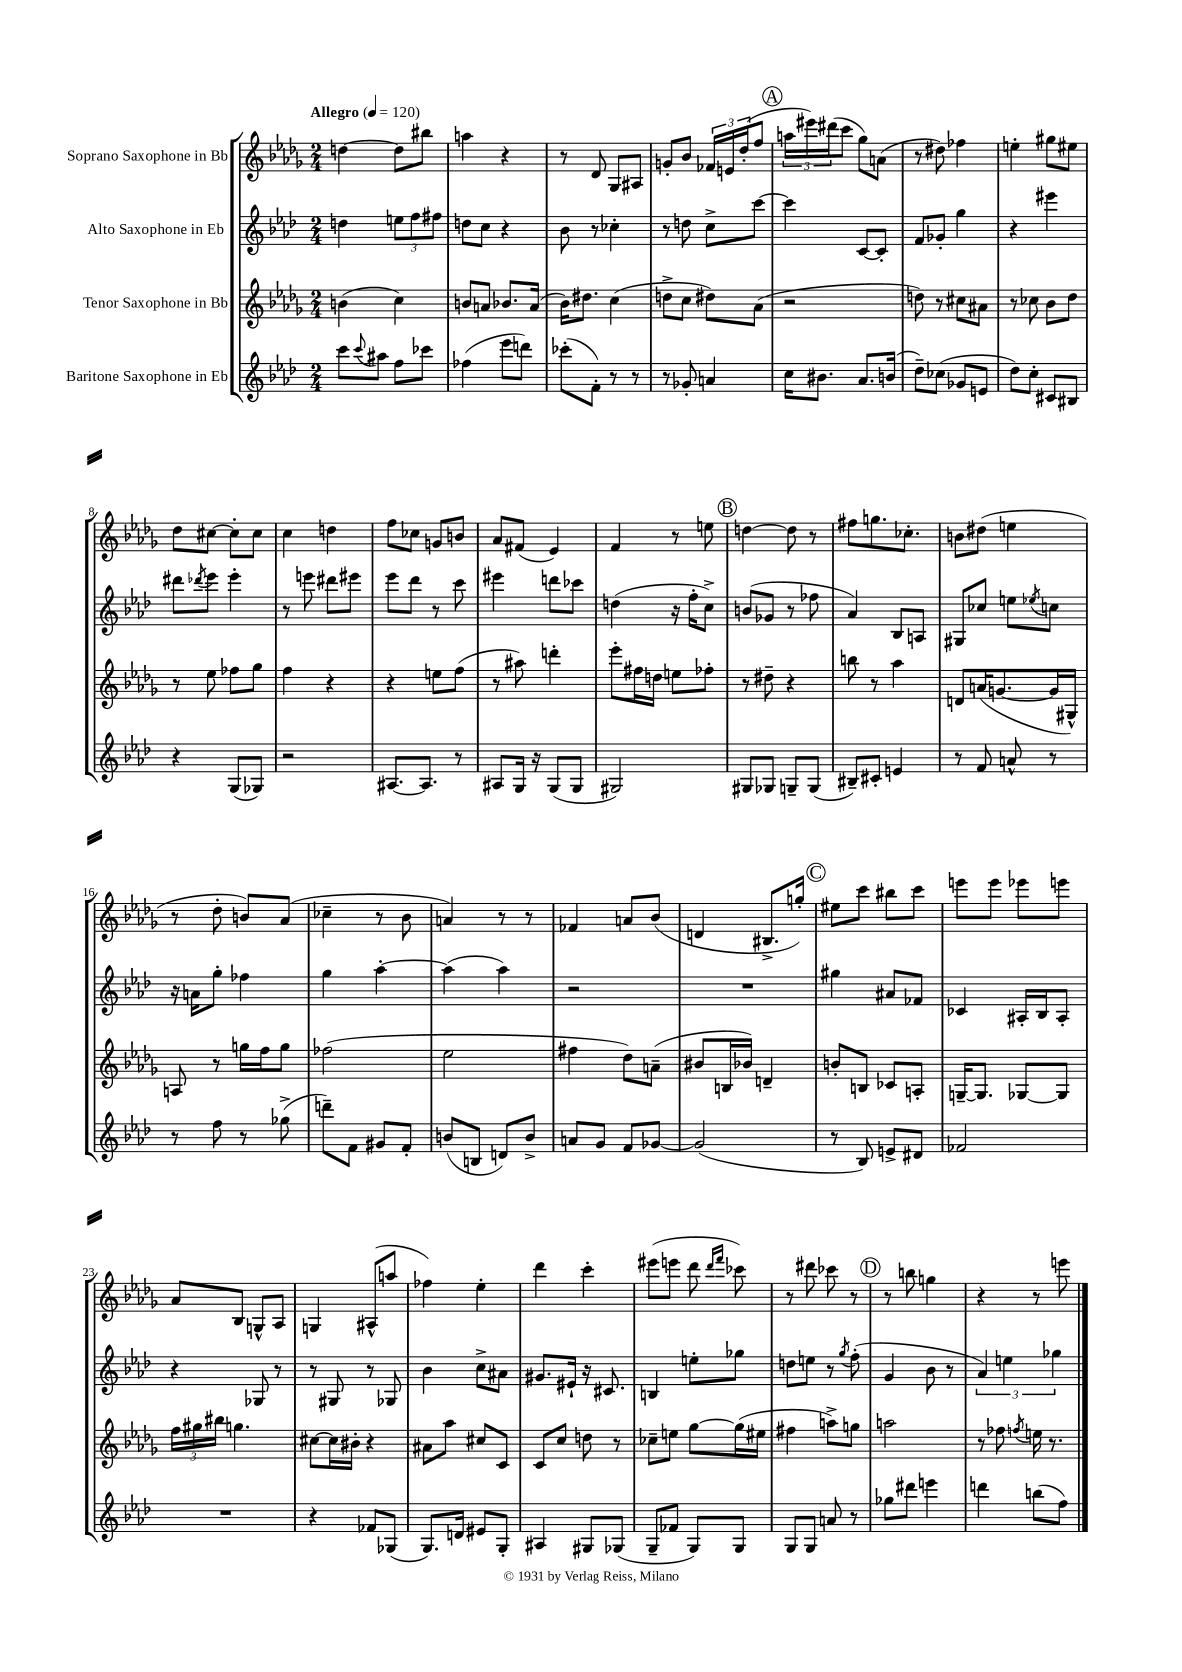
<<
\new StaffGroup <<
\new Staff = "s0" \with { instrumentName = "Soprano Saxophone in Bb" } {
    \clef treble \key des \major \numericTimeSignature \time 2/4 \tempo "Allegro" 4 = 120
    d''4~ d''8 bis''8 |
    a''4 r4 |
    r8 des'8 ges8 ais8 |
    g'8-. bes'8 \tuplet 3/2 { fes'16 e'16 des''16-.( } f''8 |
    \mark \markup { \circle "A" } \tuplet 3/2 { a''16 eis'''16) dis'''16( } c'''8 ges''8) a'8( |
    r8 dis''8) fes''4 |
    e''4-. gis''8 eis''8 |
    des''8 cis''8~ cis''8-. cis''8 |
    c''4 d''4 |
    f''8 ces''8 g'8 b'8 |
    aes'8 fis'8( ees'4) |
    f'4 r8 e''8 |
    \mark \markup { \circle "B" } d''4~ d''8 r8 |
    fis''8 g''8. ces''8.-. |
    b'8 dis''8( e''4 |
    r8 des''8-. b'8) aes'8( |
    ces''4-- r8 bes'8 |
    a'4) r8 r8 |
    fes'4 a'8 bes'8( |
    d'4 bis8.-> g''16-.) |
    \mark \markup { \circle "C" } eis''8 c'''8 bis''8 c'''8 |
    e'''8 e'''8 ees'''8 e'''8 |
    aes'8 bes8 g8-^ aes8 |
    g4 ais8-^( a''8 |
    fes''4) ees''4-. |
    des'''4 c'''4-. |
    eis'''8( e'''8 des'''8 \grace { des'''16 f'''16 } ces'''8) |
    r8 dis'''8 ces'''8 r8 |
    \mark \markup { \circle "D" } r8 b''8 g''4 |
    r4 r8 e'''8 \bar "|." |
}
\new Staff = "s1" \with { instrumentName = "Alto Saxophone in Eb" } {
    \clef treble \key aes \major \numericTimeSignature \time 2/4
    d''4 \tuplet 3/2 { e''8 f''8 fis''8 } |
    d''8 c''8 r4 |
    bes'8 r8 ces''4-. |
    r8 d''8 c''8-> c'''8~ |
    \mark \markup { \circle "A" } c'''4 c'8~ c'8-. |
    f'8 ges'8-. g''4 |
    r4 eis'''4 |
    dis'''8 \acciaccatura { des'''8 } ees'''8 ees'''4-. |
    r8 e'''8 dis'''8 eis'''8 |
    ees'''8 des'''8 r8 c'''8 |
    eis'''4 d'''8 ces'''8 |
    d''4( r16 f''16-. c''8->) |
    \mark \markup { \circle "B" } b'8( ges'8 r8 fes''8 |
    aes'4) bes8 a8 |
    gis8 ces''8 e''8 \acciaccatura { ees''8 } c''8 |
    r16 a'16 g''8-. fes''4 |
    g''4 aes''4~-. |
    aes''4( aes''4) |
    r2 |
    R2 |
    \mark \markup { \circle "C" } gis''4 ais'8 fes'8 |
    ces'4 ais16-. bes16 ais8-. |
    r4 ges8 r8 |
    r8 gis8 r8 ges8 |
    bes'4 c''8-> ais'8 |
    gis'8. eis'16-! r16 cis'8. |
    b4 e''8-. ges''8 |
    d''8 e''8 r8 \acciaccatura { g''8 } f''8-.( |
    \mark \markup { \circle "D" } g'4 bes'8 r8 |
    \tuplet 3/2 { aes'4) e''4 ges''4 } \bar "|." |
}
\new Staff = "s2" \with { instrumentName = "Tenor Saxophone in Bb" } {
    \clef treble \key des \major \numericTimeSignature \time 2/4
    b'4( c''4) |
    b'8 a'8 bes'8. a'16( |
    bes'16) dis''8. c''4( |
    d''8-> c''8 dis''8) aes'8( |
    \mark \markup { \circle "A" } r2 |
    d''8) r8 cis''8 ais'8 |
    r8 ces''8 bes'8 des''8 |
    r8 ees''8 fes''8 ges''8 |
    f''4 r4 |
    r4 e''8 f''8( |
    r8 ais''8) d'''4-. |
    ees'''8-. fis''16 d''16 e''8 fes''8-. |
    \mark \markup { \circle "B" } r8 dis''8-- r4 |
    b''8 r8 aes''4 |
    d'8 a'16( g'8.~ g'16 gis16-^) |
    a8 r8 g''16 f''16 g''8 |
    fes''2( |
    ees''2 |
    fis''4 des''8) a'8--( |
    bis'8 b16 bes'16) d'4-- |
    \mark \markup { \circle "C" } b'8-. b8 ces'8 a8-. |
    g16~-- g8. ges8~ ges8 |
    \tuplet 3/2 { f''16 gis''16 bis''16 } g''4. |
    cis''8~ cis''16 bis'16-. r4 |
    ais'8 aes''8 cis''8 c'8 |
    c'8 c''8 d''8 r8 |
    ces''8-- e''8 ges''8~ ges''16( eis''16 |
    fis''4 a''8->) g''8 |
    \mark \markup { \circle "D" } a''2 |
    r8 fes''8 \acciaccatura { f''8 } e''16 r8. \bar "|." |
}
\new Staff = "s3" \with { instrumentName = "Baritone Saxophone in Eb" } {
    \clef treble \key aes \major \numericTimeSignature \time 2/4
    c'''8 \appoggiatura { c'''8 } ais''8 f''8 ces'''8 |
    fes''4( ees'''8 d'''8) |
    ces'''8-.( f'8-.) r8 r8 |
    r8 ges'8-. a'4 |
    \mark \markup { \circle "A" } c''16 bis'8. aes'8. b'16( |
    des''8--) ces''8( ges'8 e'8 |
    des''8) c''8-. cis'8 bis8 |
    r4 g8( ges8) |
    r2 |
    ais8.~ ais8. r8 |
    ais8 g16 r16 g8( g8 |
    gis2) |
    \mark \markup { \circle "B" } gis8 ges8 g8-- g8( |
    bis8--) cis'8-. e'4 |
    r8 f'8 a'8-^ r8 |
    r8 f''8 r8 ges''8->( |
    d'''8--) f'8 gis'8 f'8-. |
    b'8( b8 d'8) b'8-> |
    a'8 g'8 f'8 ges'8~ |
    ges'2( |
    \mark \markup { \circle "C" } r8 bes8) e'8-> dis'8 |
    fes'2 |
    R2 |
    r4 fes'8 ges8( |
    g8.) d'16 eis'8 g8-. |
    ais4 gis8 ges8( |
    g8-- fes'8 g8) g8 |
    g8 g8 a'8 r8 |
    \mark \markup { \circle "D" } ges''8 dis'''8 e'''4 |
    d'''4 b''8( f''8) \bar "|." |
}
>>
>>
